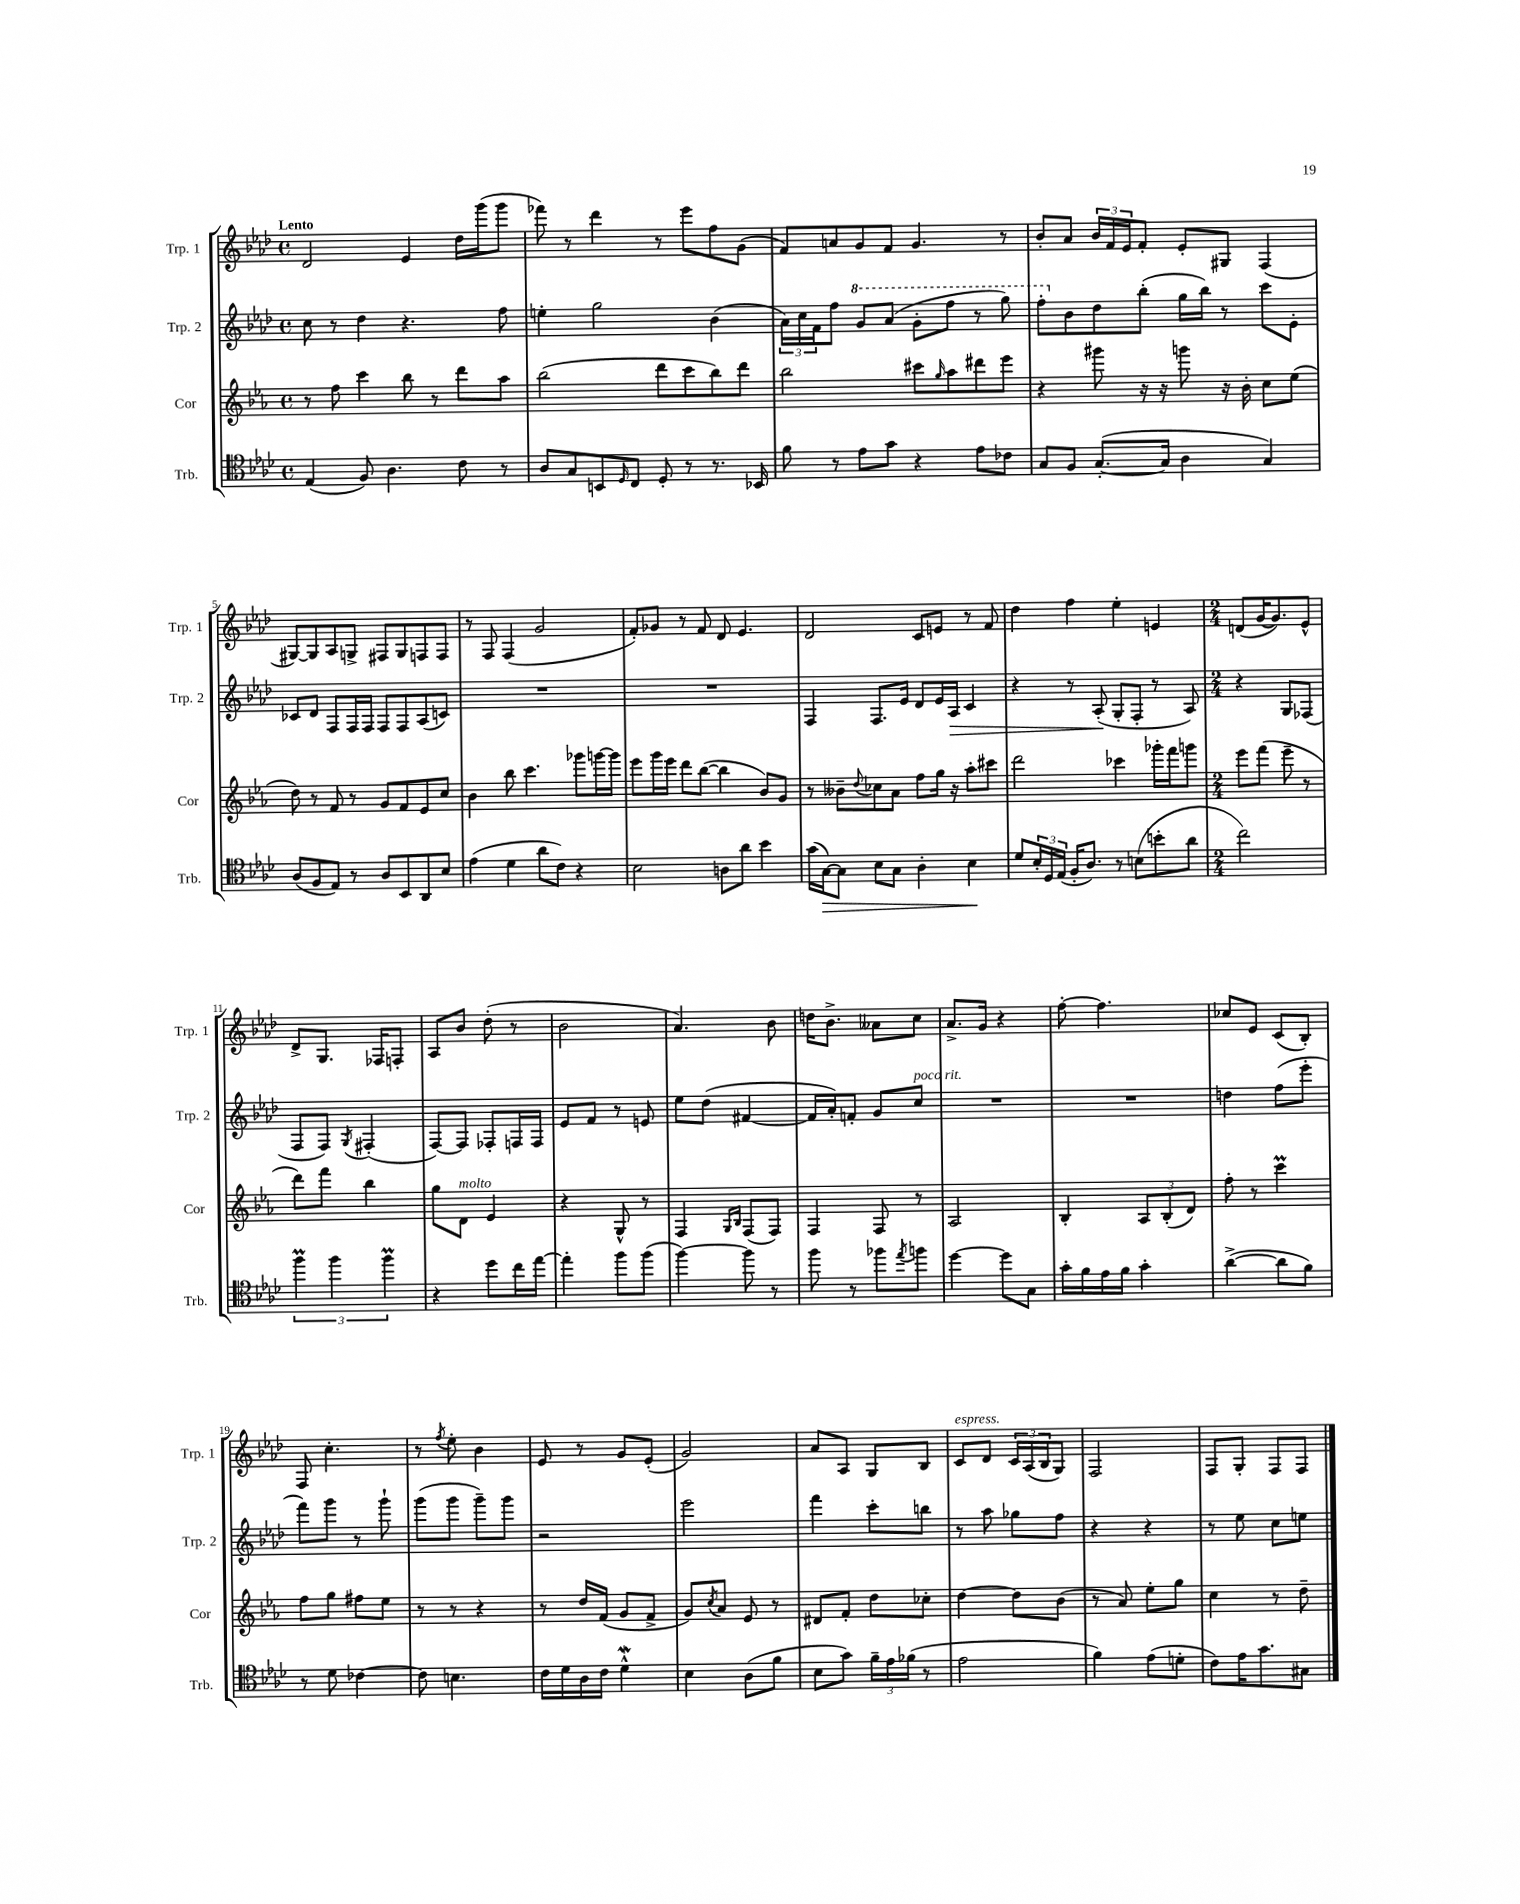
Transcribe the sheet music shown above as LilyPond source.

<<
\new StaffGroup <<
\new Staff = "s0" \with { instrumentName = "Trp. 1" shortInstrumentName = "Trp. 1" } {
    \clef treble \key aes \major \defaultTimeSignature \time 4/4 \tempo "Lento"
    des'2 ees'4 des''16 g'''16( g'''8 |
    fes'''8) r8 des'''4 r8 ees'''8 f''8 g'8( |
    f'8) a'8 g'8 f'8 g'4. r8 |
    bes'8-. aes'8 \tuplet 3/2 { bes'16 f'16 ees'16 } f'8-. ees'8-. gis8 f4( |
    gis8~) gis8 aes8 g8-> fis8 g8 f8 f8 |
    r8 f8 f4( g'2 |
    f'8-.) ges'8 r8 f'8 des'8 ees'4. |
    des'2 c'8 e'8 r8 f'8 |
    des''4 f''4 ees''4-. e'4 |
    \numericTimeSignature \time 2/4 d'8( g'16~ g'8.) ees'8-^ |
    des'8-> g8. fes16 f8-. |
    aes8 bes'8 des''8-.( r8 |
    bes'2 |
    aes'4.) bes'8 |
    d''16 bes'8.-> aeses'8 c''8 |
    aes'8.-> g'16 r4 |
    f''8~-. f''4. |
    ces''8 ees'8 c'8( bes8-.) |
    f8 c''4.-. |
    r8 \acciaccatura { f''8 } ees''8-. bes'4 |
    ees'8 r8 g'8 ees'8-.( |
    g'2) |
    aes'8 aes8 g8 bes8 |
    c'8^\markup { \italic "espress." } des'8 \tuplet 3/2 { c'16 aes16( bes16 } g8) |
    f2 |
    f8 g8-. f8 f8 \bar "|." |
}
\new Staff = "s1" \with { instrumentName = "Trp. 2" shortInstrumentName = "Trp. 2" } {
    \clef treble \key aes \major \defaultTimeSignature \time 4/4
    c''8 r8 des''4 r4. f''8 |
    e''4-. g''2 bes'4( |
    \tuplet 3/2 { aes'16) c''16 f'16 } f''8 \ottava #1 g''8 aes''8( g''8-. f'''8 r8 g'''8) |
    f'''8-. \ottava #0 bes'8 des''8 bes''8-.( g''16 bes''16) r8 c'''8 ees'8-. |
    ces'8 des'8 f8 f16 f16 f8 f8 aes8( c'8) |
    R1 |
    R1 |
    f4 f8. ees'16 des'8 ees'16 aes16\> c'4 |
    r4 r8 aes8-.\!( g8-. f8-. r8 aes8) |
    \numericTimeSignature \time 2/4 r4 g8 fes8( |
    f8 f8) \acciaccatura { g8 } fis4-.( |
    f8~) f8 fes8-. f16 f16 |
    ees'8 f'8 r8 e'8 |
    ees''8 des''8( fis'4~ |
    fis'16 aes'16-.) f'8-. g'8 c''8^\markup { \italic "poco rit." } |
    R2 |
    R2 |
    d''4 f''8( ees'''8-. |
    f'''8) g'''8 r8 g'''8-! |
    g'''8( g'''8 g'''8--) g'''8 |
    r2 |
    ees'''2 |
    f'''4 c'''8-. b''8 |
    r8 aes''8 ges''8 f''8 |
    r4 r4 |
    r8 ees''8 c''8 e''8 \bar "|." |
}
\new Staff = "s2" \with { instrumentName = "Cor" shortInstrumentName = "Cor" } {
    \clef treble \key ees \major \defaultTimeSignature \time 4/4
    r8 f''8 c'''4 bes''8 r8 d'''8 aes''8 |
    bes''2( d'''8 c'''8 bes''8) d'''8 |
    bes''2 cis'''8 \grace { g''16 } aes''8 dis'''8 ees'''8 |
    r4 gis'''8 r16 r16 g'''8 r16 bes'16-. c''8 ees''8( |
    d''8) r8 f'8 r8 g'8 f'8 ees'8 c''8 |
    bes'4 bes''8 c'''4. ges'''8 g'''16~ g'''16 |
    ees'''8 g'''16 ees'''16 d'''8 bes''8~( bes''4 bes'8) g'8 |
    r8 beses'8-- \appoggiatura { d''8 } ces''8 aes'8 f''8 g''16 r16 aes''8-. cis'''8 |
    d'''2 ces'''4 ges'''16-. f'''16 g'''8 |
    \numericTimeSignature \time 2/4 ees'''8 f'''8( ees'''8-- r8 |
    d'''8) f'''8 bes''4 |
    g''8 d'8^\markup { \italic "molto" } ees'4 |
    r4 g8-^ r8 |
    f4 \grace { g16 bes16 } f8( f8) |
    f4 f8 r8 |
    aes2 |
    bes4-. \tuplet 3/2 { aes8 bes8-.( d'8) } |
    f''8-. r8 c'''4\prall |
    f''8 g''8 fis''8 ees''8 |
    r8 r8 r4 |
    r8 d''16 f'16( g'8 f'8-> |
    g'8) \acciaccatura { c''8 } aes'8 ees'8 r8 |
    dis'8 f'8-. d''8 ces''8-. |
    d''4~ d''8 bes'8( |
    r8 aes'8) ees''8-. g''8 |
    c''4 r8 d''8-- \bar "|." |
}
\new Staff = "s3" \with { instrumentName = "Trb." shortInstrumentName = "Trb." } {
    \clef tenor \key aes \major \defaultTimeSignature \time 4/4
    ees4( f8) aes4. c'8 r8 |
    aes8 g8 b,8 \grace { des16 } c8 des8-. r8 r8. bes,16 |
    f'8 r8 ees'8 g'8 r4 ees'8 ces'8 |
    g8 f8 g8.~-.( g16 aes4 g4) |
    aes8( f8 ees8) r8 aes8 bes,8 aes,8 bes8 |
    ees'4( des'4 aes'8 c'8) r4 |
    bes2 a8 aes'8 bes'4 |
    g'16( g16~\>) g8 bes8 g8 aes4-. bes4\! |
    des'8 \tuplet 3/2 { bes16-. des16 ees16( } f16-. aes8.) r8 b8( b'8-. aes'8 |
    \numericTimeSignature \time 2/4 c''2) |
    \tuplet 3/2 { f''4\prall f''4 f''4\prall } |
    r4 des''8 c''16 ees''16~ |
    ees''4-. f''8 f''8( |
    f''4~) f''8 r8 |
    f''8 r8 fes''8 \acciaccatura { ees''8 } f''8 |
    des''4~ des''8 g8 |
    g'16-. f'16 ees'16 f'16 g'4-. |
    aes'4~->( aes'8 f'8) |
    r8 des'8 ces'4~ |
    ces'8 b4. |
    c'16 des'16 aes16 c'16 des'4-^\mordent |
    bes4 aes8( f'8 |
    bes8 g'8) \tuplet 3/2 { f'16-- ees'16 fes'16( } r8 |
    ees'2 |
    f'4) ees'8( d'8-. |
    c'8) ees'16 g'8. gis8 \bar "|." |
}
>>
>>
